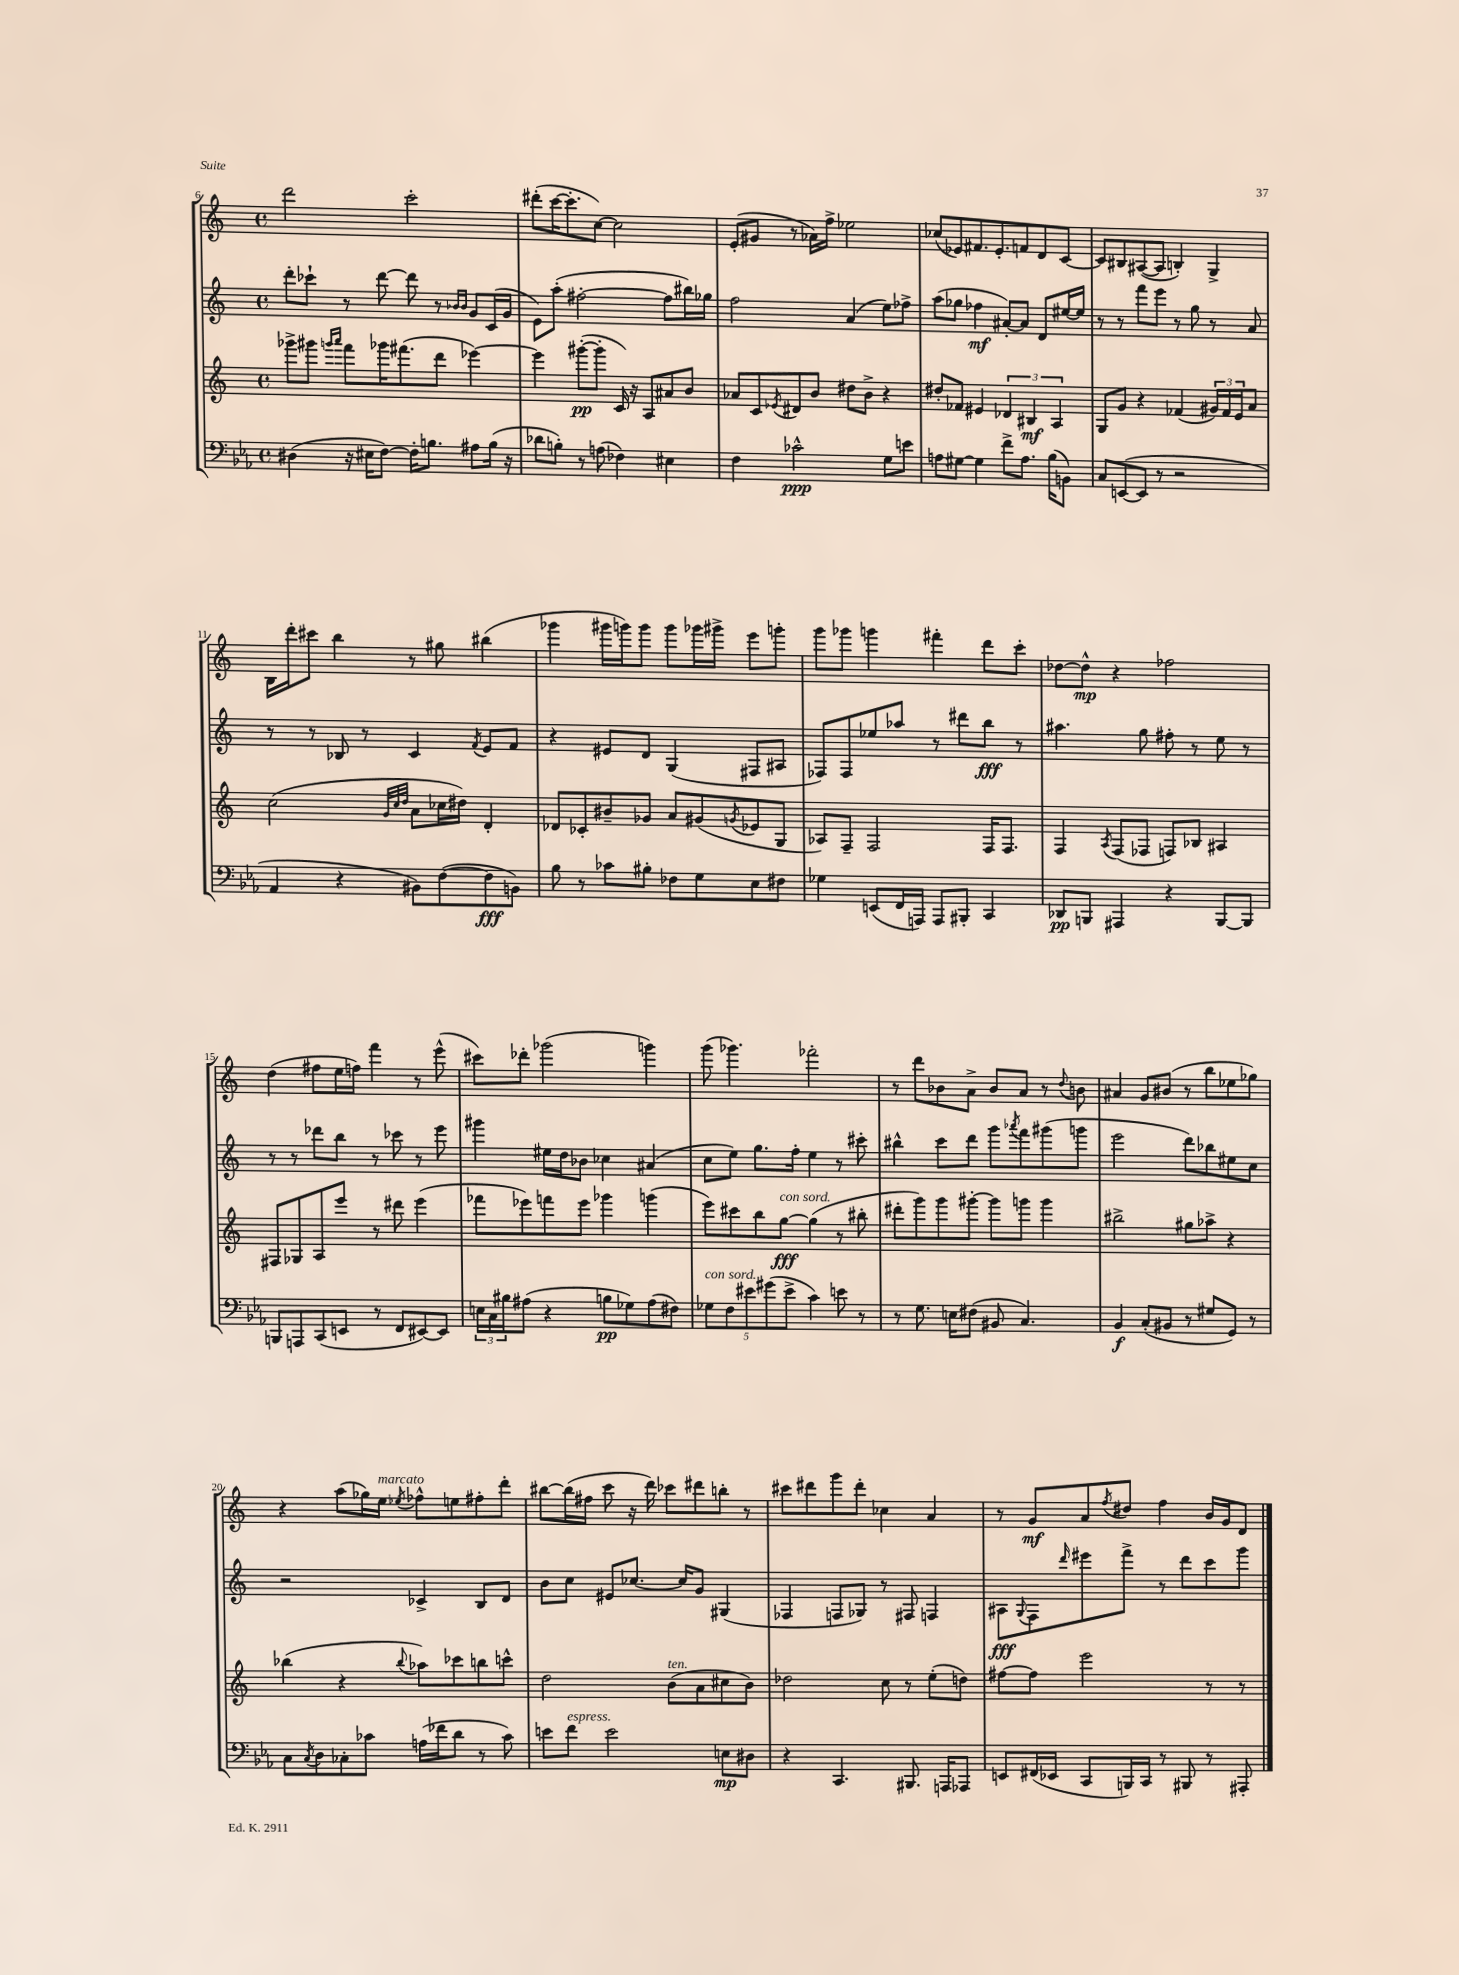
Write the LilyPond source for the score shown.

<<
\new StaffGroup <<
\new Staff = "s0" {
    \clef treble \key c \major \defaultTimeSignature \time 4/4
    d'''2 c'''2-. |
    dis'''8-.( c'''16~ c'''8.-. c''8~) c''2 |
    e'8-.( gis'8 r8 aes'16) f''16-> ees''2 |
    ces''8( ees'8) fis'8. ees'8.-. f'8 d'8 c'8~ |
    c'8 bis8 ais8~( ais8 b4-.) g4-> |
    b16 d'''16-. cis'''8 b''4 r8 gis''8 bis''4( |
    ges'''4 gis'''16 g'''16) g'''8 g'''8 ges'''16 gis'''16-> e'''8 g'''8-. |
    g'''8 ges'''8 g'''4 fis'''4-. d'''8 c'''8-. |
    des''8~ des''8-^\mp r4 fes''2 |
    d''4( fis''8 e''16 f''16) f'''4 r8 e'''8-^( |
    cis'''8) des'''8-. ges'''2( g'''4) |
    g'''8( ges'''4.) fes'''2-. |
    r8 d'''8 bes'8 a'8-> bes'8 a'8 r8 \appoggiatura { d''8 } b'8 |
    ais'4 g'8 bis'8( r8 b''8 ees''8 ges''8) |
    r4 a''8( ges''16) e''16^\markup { \italic "marcato" } \acciaccatura { ees''8 } fes''8-^ e''8 fis''8-. d'''8-. |
    bis''8~ bis''16( fis''16 c'''8 r16 d'''16) ces'''8 dis'''8 b''8-. r8 |
    cis'''8 dis'''8 g'''8 dis'''8-. ces''4 a'4 |
    r8 g'8\mf a'8 \acciaccatura { f''8 } dis''8 f''4 b'16 g'16 d'8 \bar "|." |
}
\new Staff = "s1" {
    \clef treble \key c \major \defaultTimeSignature \time 4/4
    d'''8-. ces'''8-! r8 d'''8~ d'''8 r8 \grace { bes'16 bes'16 } g'8 c'16( g'16 |
    e'8) a''8-.( fis''2~-. fis''8 bis''16) ges''16 |
    f''2 a'4( e''8) fes''8-> |
    a''8( ges''8 fes''4\mf ais'8~-.) ais'8 d'8 eis''16~ eis''16 |
    r8 r8 f'''8 e'''8 r8 g''8 r8 a'8 |
    r8 r8 bes8 r8 c'4 \acciaccatura { f'8 } e'8 f'8 |
    r4 eis'8 d'8 g4( fis8 ais8 |
    fes8) fes8 ees''8 aes''8 r8 dis'''8 b''8\fff r8 |
    ais''4. g''8 fis''8-. r8 e''8 r8 |
    r8 r8 des'''8 b''8 r8 ces'''8 r8 e'''8 |
    gis'''4 eis''16 d''16 bes'8 ces''4 ais'4( |
    c''8 e''8) g''8. f''16-. e''4 r8 cis'''8-. |
    bis''4-^ c'''8 d'''8 g'''8 \acciaccatura { aes'''8 } f'''8 gis'''8( g'''8 |
    e'''2 d'''8) bes''8 eis''8 c''8 |
    r2 ces'4-> b8 d'8 |
    b'8 c''8 eis'8 ces''8.~ ces''16 g'8 gis4( |
    fes4 f8 ges8) r8 fis8 f4 |
    ais8\fff \appoggiatura { g8 } f8 \grace { d'''16 } eis'''8 f'''8-> r8 d'''8 c'''8 g'''8 \bar "|." |
}
\new Staff = "s2" {
    \clef treble \key c \major \defaultTimeSignature \time 4/4
    ges'''8-> gis'''8 \grace { g'''16 a'''16 } f'''8 ges'''16 fis'''8.( d'''8 ees'''4~) |
    ees'''4 gis'''8~-.\pp( gis'''8-. c'16) r16 a8 ais'8 b'8 |
    aes'8 c'8 \acciaccatura { ees'8 } dis'8 b'8 dis''8 b'8-> r4 |
    dis''8-. fes'8 eis'4 \tuplet 3/2 { des'4 bis4\mf a4 } |
    g8 g'8 r4 fes'4( \tuplet 3/2 { gis'16) fes'16 e'16 } a'8 |
    c''2( \grace { g'32 c''32 d''32 } a'8 ces''16 dis''16) d'4-. |
    des'8 ces'8-. bis'8-- ges'8 a'8 gis'8( \acciaccatura { g'8 } ees'8 g8 |
    aes8) f8-- f2 f16 f8. |
    f4 \acciaccatura { a8 } f8( fes8 f8) bes8 ais4 |
    fis8 ges8 a8 e'''8 r8 dis'''8 e'''4( |
    fes'''8 ees'''8) f'''8 ees'''8 ges'''4 g'''4( |
    e'''8) cis'''8 b''8 g''8~\fff^\markup { \italic "con sord." } g''4( r8 bis''8-. |
    dis'''8-. g'''8) g'''8 gis'''8~-. gis'''8 g'''8 g'''4 |
    bis''2-> gis''8 aes''8-> r4 |
    bes''4( r4 \appoggiatura { bes''8 } aes''8) ces'''8 b''8 c'''8-^ |
    d''2 b'8^\markup { \italic "ten." }( a'8 cis''8 b'8) |
    des''2 c''8 r8 e''8-.( d''8) |
    fis''8~ fis''8 e'''2 r8 r8 \bar "|." |
}
\new Staff = "s3" {
    \clef bass \key ees \major \defaultTimeSignature \time 4/4
    dis4( r16 eis16 f8~) f16-. b8. ais8 b16( r16 |
    des'8 b8-.) r8 a8( fes4) eis4 |
    f4 ces'2-^\ppp g8 e'8 |
    a8 gis8~ gis4 f'8-> a8. bes16( b,8) |
    c8 e,8~( e,8 r8 r2 |
    aes,4 r4 bis,8) f8~( f8\fff b,8) |
    bes8 r8 ces'8 bis8-. fes8 g8 ees8 fis8 |
    ges4 e,8( f,16 a,,16) a,,8 bis,,8-. c,4 |
    des,8\pp b,,8 ais,,4 r4 b,,8~ b,,8 |
    b,,8 a,,8 c,8( e,8 r8 f,8 eis,8~) eis,8 |
    \tuplet 3/2 { e16 c16 bis16 } ais8( r4 b8\pp ges8) ais8( fis8) |
    \tuplet 5/4 { ges8^\markup { \italic "con sord." } f8 eis'8 gis'8( eis'8-> } c'4) e'8 r8 |
    r8 g8. e16 fis8( bis,8 c4.) |
    bes,4\f c8-.( bis,8 r8 gis8 g,8) r8 |
    c8 \acciaccatura { c8 } d8 ces8-. ces'8 a16( fes'16 d'8 r8 ces'8) |
    e'8 f'8^\markup { \italic "espress." } e'2 e8\mp dis8 |
    r4 c,4. bis,,8. a,,16 aes,,8 |
    e,8 fis,16( ees,16 c,8 b,,16) c,16 r8 bis,,8 r8 ais,,8-. \bar "|." |
}
>>
>>
\layout { \context { \Score currentBarNumber = #6 } }
